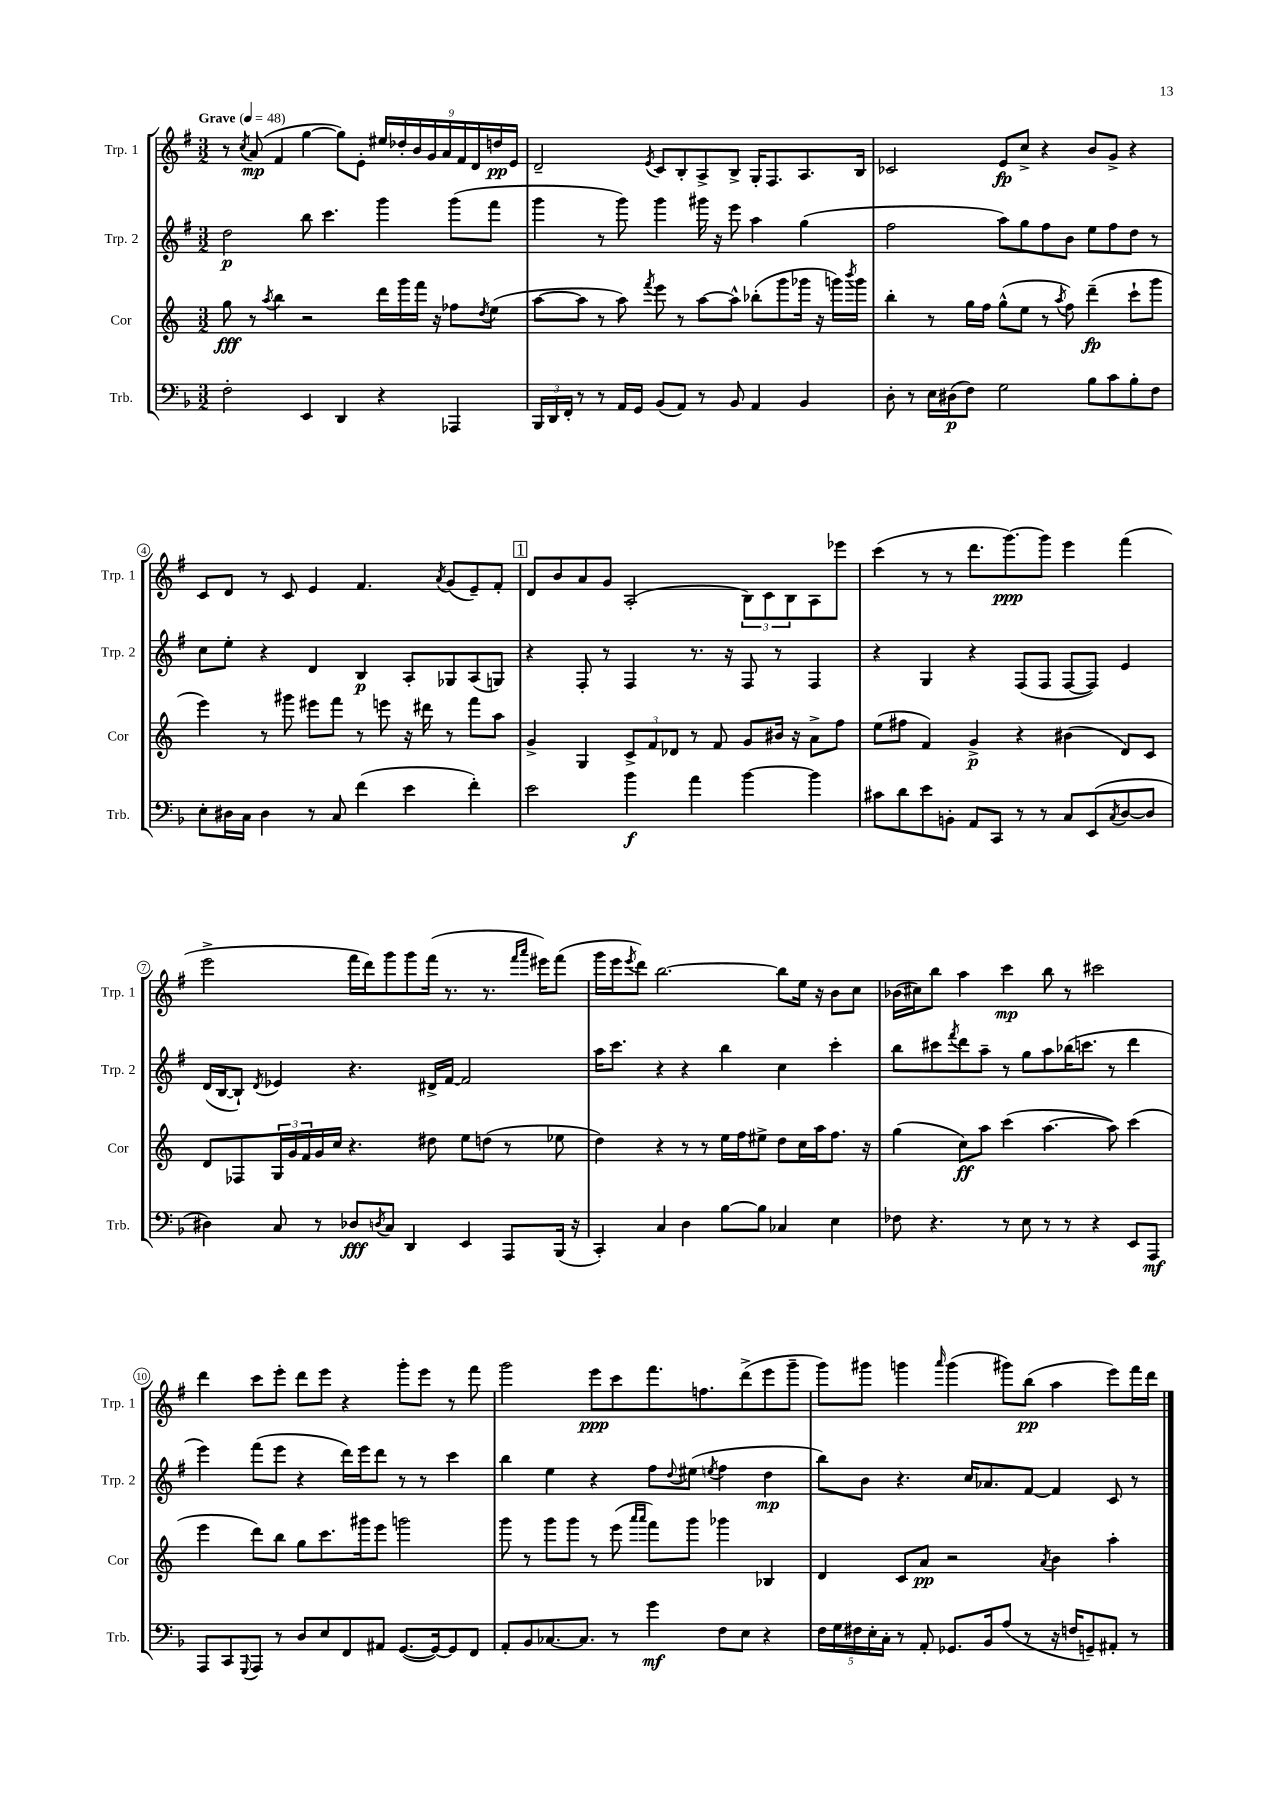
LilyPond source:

<<
\new StaffGroup <<
\new Staff = "s0" \with { instrumentName = "Trp. 1" shortInstrumentName = "Trp. 1" } {
    \clef treble \key g \major \numericTimeSignature \time 3/2 \tempo "Grave" 4 = 48
    r8 \acciaccatura { c''8 } a'8\mp( fis'4 g''4~ g''8) e'8-. \tuplet 9/8 { eis''16 des''16-. b'16 g'16 a'16 fis'16 d'16 d''16\pp e'16 } |
    d'2-- \acciaccatura { e'8 } c'8 b8-. a8-> b8-> g16-. fis8. a8. b16 |
    ces'2 e'8\fp c''8-> r4 b'8 g'8-> r4 |
    c'8 d'8 r8 c'8 e'4 fis'4. \acciaccatura { a'8 } g'8( e'8--) fis'8-. |
    \mark \markup { \box "1" } d'8 b'8 a'8 g'8 a2-.( \tuplet 3/2 { b8) c'8 b8 } a8 ees'''8 |
    c'''4( r8 r8 d'''8. g'''8.~\ppp) g'''8 e'''4 fis'''4( |
    e'''2-> fis'''16 d'''16) g'''8 g'''8 fis'''16( r8. r8. \grace { fis'''16 a'''16 } eis'''16) fis'''8( |
    g'''16 e'''16 \acciaccatura { e'''8 } d'''8) b''2.~ b''8 e''16 r16 b'8 c''8 |
    bes'16( cis''16) b''8 a''4 c'''4\mp b''8 r8 cis'''2 |
    d'''4 c'''8 e'''8-. d'''8 e'''8 r4 g'''8-. e'''8 r8 fis'''8 |
    g'''2 e'''8\ppp c'''8 fis'''8. f''8. d'''8->( e'''8 g'''8-- |
    g'''8) gis'''8 g'''4 \grace { a'''16 } g'''4( gis'''8) b''8\pp( a''4 e'''8) fis'''16 d'''16 \bar "|." |
}
\new Staff = "s1" \with { instrumentName = "Trp. 2" shortInstrumentName = "Trp. 2" } {
    \clef treble \key g \major \numericTimeSignature \time 3/2
    d''2\p b''8 c'''4. g'''4 g'''8( fis'''8 |
    g'''4 r8 g'''8) g'''4 gis'''16 r16 e'''8 a''4 g''4( |
    fis''2 a''8) g''8 fis''8 b'8 e''8 fis''8 d''8 r8 |
    c''8 e''8-. r4 d'4 b4\p a8-. ges8 a8( g8) |
    \mark \markup { \box "1" } r4 fis8-. r8 fis4 r8. r16 fis8 r8 fis4 |
    r4 g4 r4 fis8( fis8 fis8~ fis8) e'4 |
    d'16( b16~ b8-!) \acciaccatura { d'8 } ees'4 r4. dis'16-> fis'16~ fis'2 |
    a''16 c'''8. r4 r4 b''4 c''4 c'''4-. |
    b''8 cis'''8 \acciaccatura { fis'''8 } d'''8 a''8-- r8 g''8 a''8 bes''16( c'''8. r8 d'''4 |
    e'''4) fis'''8( e'''8 r4 d'''16) e'''16 d'''8 r8 r8 c'''4 |
    b''4 e''4 r4 fis''8 \appoggiatura { d''8 } eis''8( \acciaccatura { e''8 } fis''4 d''4\mp |
    b''8) b'8 r4. c''16 aes'8. fis'8~ fis'4 c'8 r8 \bar "|." |
}
\new Staff = "s2" \with { instrumentName = "Cor" shortInstrumentName = "Cor" } {
    \clef treble \key c \major \numericTimeSignature \time 3/2
    g''8\fff r8 \acciaccatura { a''8 } b''4 r2 d'''16 g'''16 f'''16 r16 fes''8 \acciaccatura { d''8 } e''8( |
    a''8~ a''8 r8 a''8) \acciaccatura { f'''8 } e'''8 r8 a''8~ a''8-^ bes''8-.( g'''8 ges'''16 r16 g'''16) \acciaccatura { b'''8 } g'''16 |
    b''4-. r8 g''16 f''16 g''8-^( e''8 r8 \acciaccatura { a''8 } f''8) d'''4--\fp( c'''8-! g'''8 |
    e'''4) r8 gis'''8 eis'''8 f'''8 r8 e'''8 r16 dis'''16 r8 f'''8 a''8 |
    \mark \markup { \box "1" } g'4-> g4 \tuplet 3/2 { c'8-> f'8 des'8 } r8 f'8 g'8 bis'16 r16 a'8-> f''8 |
    e''8( fis''8 f'4) g'4->\p r4 bis'4( d'8) c'8 |
    d'8 fes8 \tuplet 3/2 { g16 g'16 f'16 } g'16 c''16 r4. dis''8 e''8 d''8( r8 ees''8 |
    d''4) r4 r8 r8 e''16 f''16 eis''8-> d''8 c''16 a''16 f''8. r16 |
    g''4( c''8\ff) a''8 c'''4( a''4.~ a''8) c'''4( |
    e'''4 d'''8) b''8 g''8 c'''8. gis'''16 e'''8 g'''2 |
    g'''8 r8 g'''8 g'''8 r8 e'''8( \grace { a'''16 a'''16 } f'''8) g'''8 ges'''4 bes4 |
    d'4 c'8 a'8\pp r2 \acciaccatura { a'8 } b'4 a''4-. \bar "|." |
}
\new Staff = "s3" \with { instrumentName = "Trb." shortInstrumentName = "Trb." } {
    \clef bass \key f \major \numericTimeSignature \time 3/2
    f2-. e,4 d,4 r4 aes,,4 |
    \tuplet 3/2 { bes,,16 d,16 f,16-. } r8 r8 a,16 g,16 bes,8( a,8) r8 bes,8 a,4 bes,4 |
    d8-. r8 e16 dis16\p( f8) g2 bes8 c'8 bes8-. f8 |
    e8-. dis16 c16 dis4 r8 c8 f'4( e'4 f'4-.) |
    \mark \markup { \box "1" } e'2 bes'4\f a'4 bes'4~ bes'4 |
    cis'8 d'8 e'8 b,8-. a,8 c,8 r8 r8 c8 e,8( \acciaccatura { c8 } d8~ d8 |
    dis4) c8 r8 des8\fff \acciaccatura { d8 } c8 d,4 e,4 a,,8 bes,,16( r16 |
    c,4-.) c4 d4 bes8~ bes8 ces4 e4 |
    fes8 r4. r8 e8 r8 r8 r4 e,8 a,,8\mf |
    a,,8 c,8 \appoggiatura { g,,8 } a,,8 r8 d8 e8 f,8 ais,8 g,8.~( g,16~) g,8 f,8 |
    a,8-. bes,8 ces8.~ ces8. r8 g'4\mf f8 e8 r4 |
    \tuplet 5/4 { f16 g16 fis16 e16-. c16-. } r8 a,8-. ges,8. bes,16 a8( r8 r16 f16 g,8--) ais,8-. r8 \bar "|." |
}
>>
>>
\layout { \context { \Score \override BarNumber.stencil = #(make-stencil-circler 0.1 0.3 ly:text-interface::print) } }
